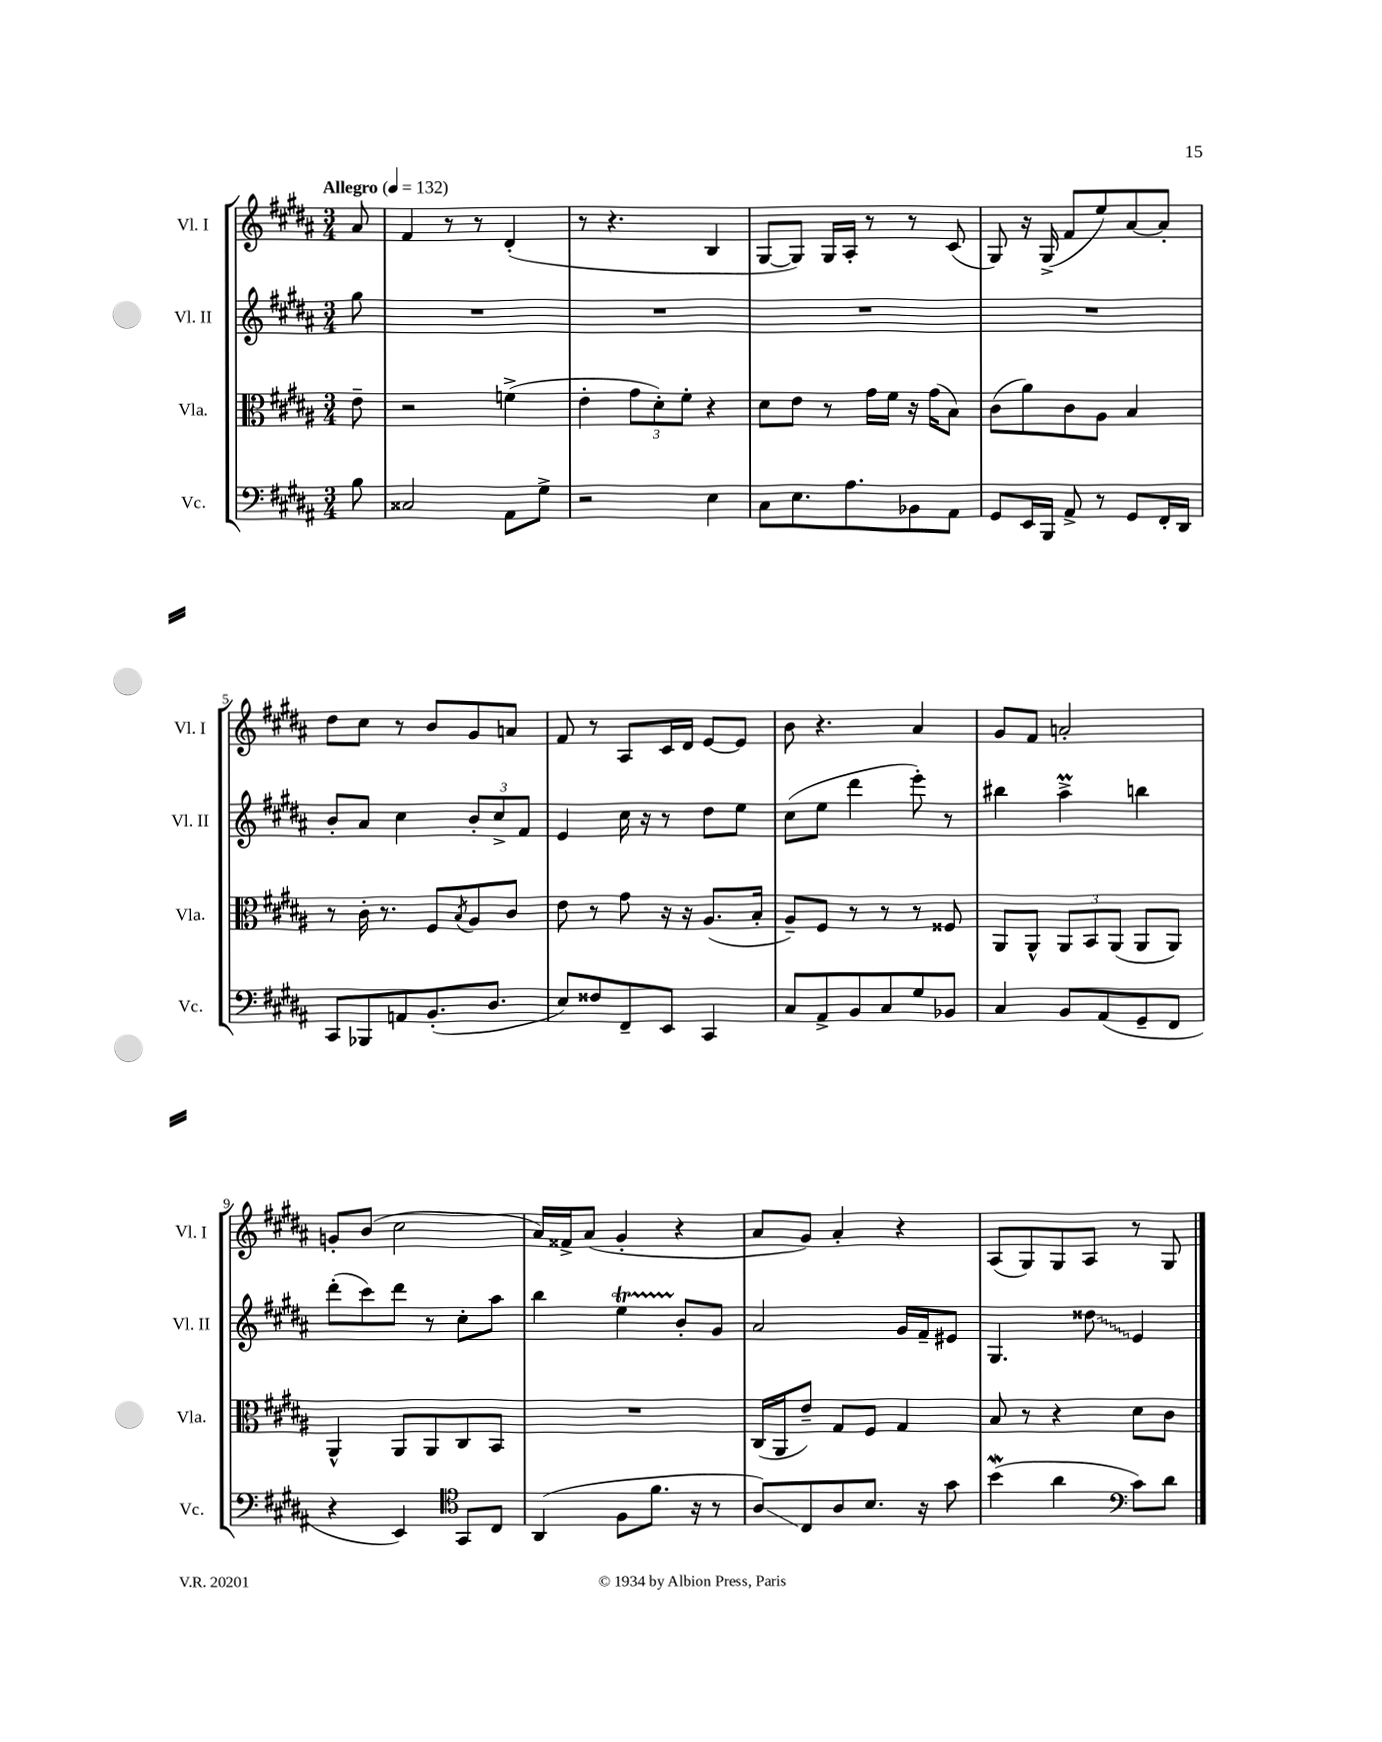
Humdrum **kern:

**kern	**kern	**kern	**kern
*staff4	*staff3	*staff2	*staff1
*clefF4	*clefC3	*clefG2	*clefG2
*k[f#c#g#d#a#]	*k[f#c#g#d#a#]	*k[f#c#g#d#a#]	*k[f#c#g#d#a#]
*M3/4	*M3/4	*M3/4	*M3/4
*MM132	*MM132	*MM132	*MM132
8B\	8e~\	8gg#\	8a#/
=	=	=	=
2C##/	2r	2.r	4f#/
.	.	.	8r
.	.	.	8r
8AA#\L	(4f^\	.	(4d#'/
8G#^\J	.	.	.
=	=	=	=
2r	4e'\	2.r	8r
.	.	.	4.r
.	12g#\L	.	.
.	12d#'\)	.	.
.	12f#'\J	.	.
4E\	4r	.	4B/
=	=	=	=
8C#\L	8d#\L	2.r	[8G#/L
8.E\	8e\J	.	8G#/]J)
.	8r	.	16G#/LL
8.A#\	.	.	16A#'/JJ
.	16g#\LL	.	8r
.	16f#\JJ	.	.
8BB-\	16r	.	8r
.	(16g#\LK	.	.
8AA#\J	8B\J)	.	(8c#/
=	=	=	=
8GG#/L	(8c#\L	2.r	8G#/)
16EE/L	8a#\)	.	16r
16BBB/JJ	.	.	(16G#^/
8AA#^/	8c#\	.	8f#/L
8r	8A#\J	.	8ee/)
8GG#/L	4B/	.	[8a#/
16FF#'/L	.	.	8a#'/]J
16DD#/JJ	.	.	.
=	=	=	=
8CC#/L	8r	8b'/L	8dd#\L
8BBB-/	16c#'\	8a#/J	8cc#\J
.	8.r	.	.
8AA/	.	4cc#\	8r
(8.BB'/	8F#/L	.	8b/L
.	8qB/	.	.
.	8A#/	12b'/L	8g#/
8.D#/J	.	.	.
.	.	12cc#^/	.
.	8c#/J	.	8a/J
.	.	12f#/J	.
=	=	=	=
8E/L)	8e\	4e/	8f#/
8F##/	8r	.	8r
8FF#~/	8g#\	16cc#\	8A#/L
.	.	16r	.
8EE/J	16r	8r	16c#/L
.	16r	.	16d#/JJ
4CC#/	(8.A#/L	8dd#\L	[8e/L
.	.	8ee\J	8e/]J
.	16B'/Jk	.	.
=	=	=	=
8C#/L	8A#~/L)	(8cc#\L	8b\
8AA#^/	8F#/J	8ee\J	4.r
8BB/	8r	4ddd#\	.
8C#/	8r	.	.
8G#/	8r	8eee'\)	4a#/
8BB-/J	8F##/	8r	.
=	=	=	=
4C#/	8AA#/L	4bb#\	8g#/L
.	8AA#^^/J	.	8f#/J
8BB/L	12AA#/L	4aa#^\	2a'/
.	12BB/	.	.
(8AA#/	.	.	.
.	(12AA#/J	.	.
8GG#~/	8AA#/L	4bb\	.
8FF#/J	8AA#/J)	.	.
=	=	=	=
4r	4AA#^^/	(8ddd#'\L	8g'/L
.	.	8ccc#\)	(8b/J
4EE/)	8AA#/L	8ddd#\J	2cc#\
.	8AA#/	8r	.
*clefC4	*	*	*
8GG#/L	8C#/	8cc#'\L	.
8C#/J	8BB/J	8aa#\J	.
=	=	=	=
(4AA#/	2.r	4bb\	16a#/LL)
.	.	.	16f##^/J
.	.	.	(8a#/J
8F#\L	.	4ee\	4g#'/
8.f#\J	.	.	.
.	.	8b'/L	4r
16r	.	.	.
8r	.	8g#/J	.
=	=	=	=
8A#/L)	(16C#/LL	2a#/	8a#/L
.	16AA#/J	.	.
8C#/	8e~/J)	.	8g#/J)
8A#/	8G#/L	.	4a#'/
8.B/J	8F#/J	.	.
.	4G#/	16g#/LL	4r
16r	.	16f#~/J	.
8g#\	.	8e#/J	.
=	=	=	=
(4b\	8B/	4.G#/	(8A#/L
.	8r	.	8G#/)
4a#\	4r	.	8G#/
.	.	8dd##\	8A#/J
*clefF4	*	*	*
8c#\L)	8d#\L	4e/	8r
8d#\J	8c#\J	.	8G#/
==	==	==	==
*-	*-	*-	*-
